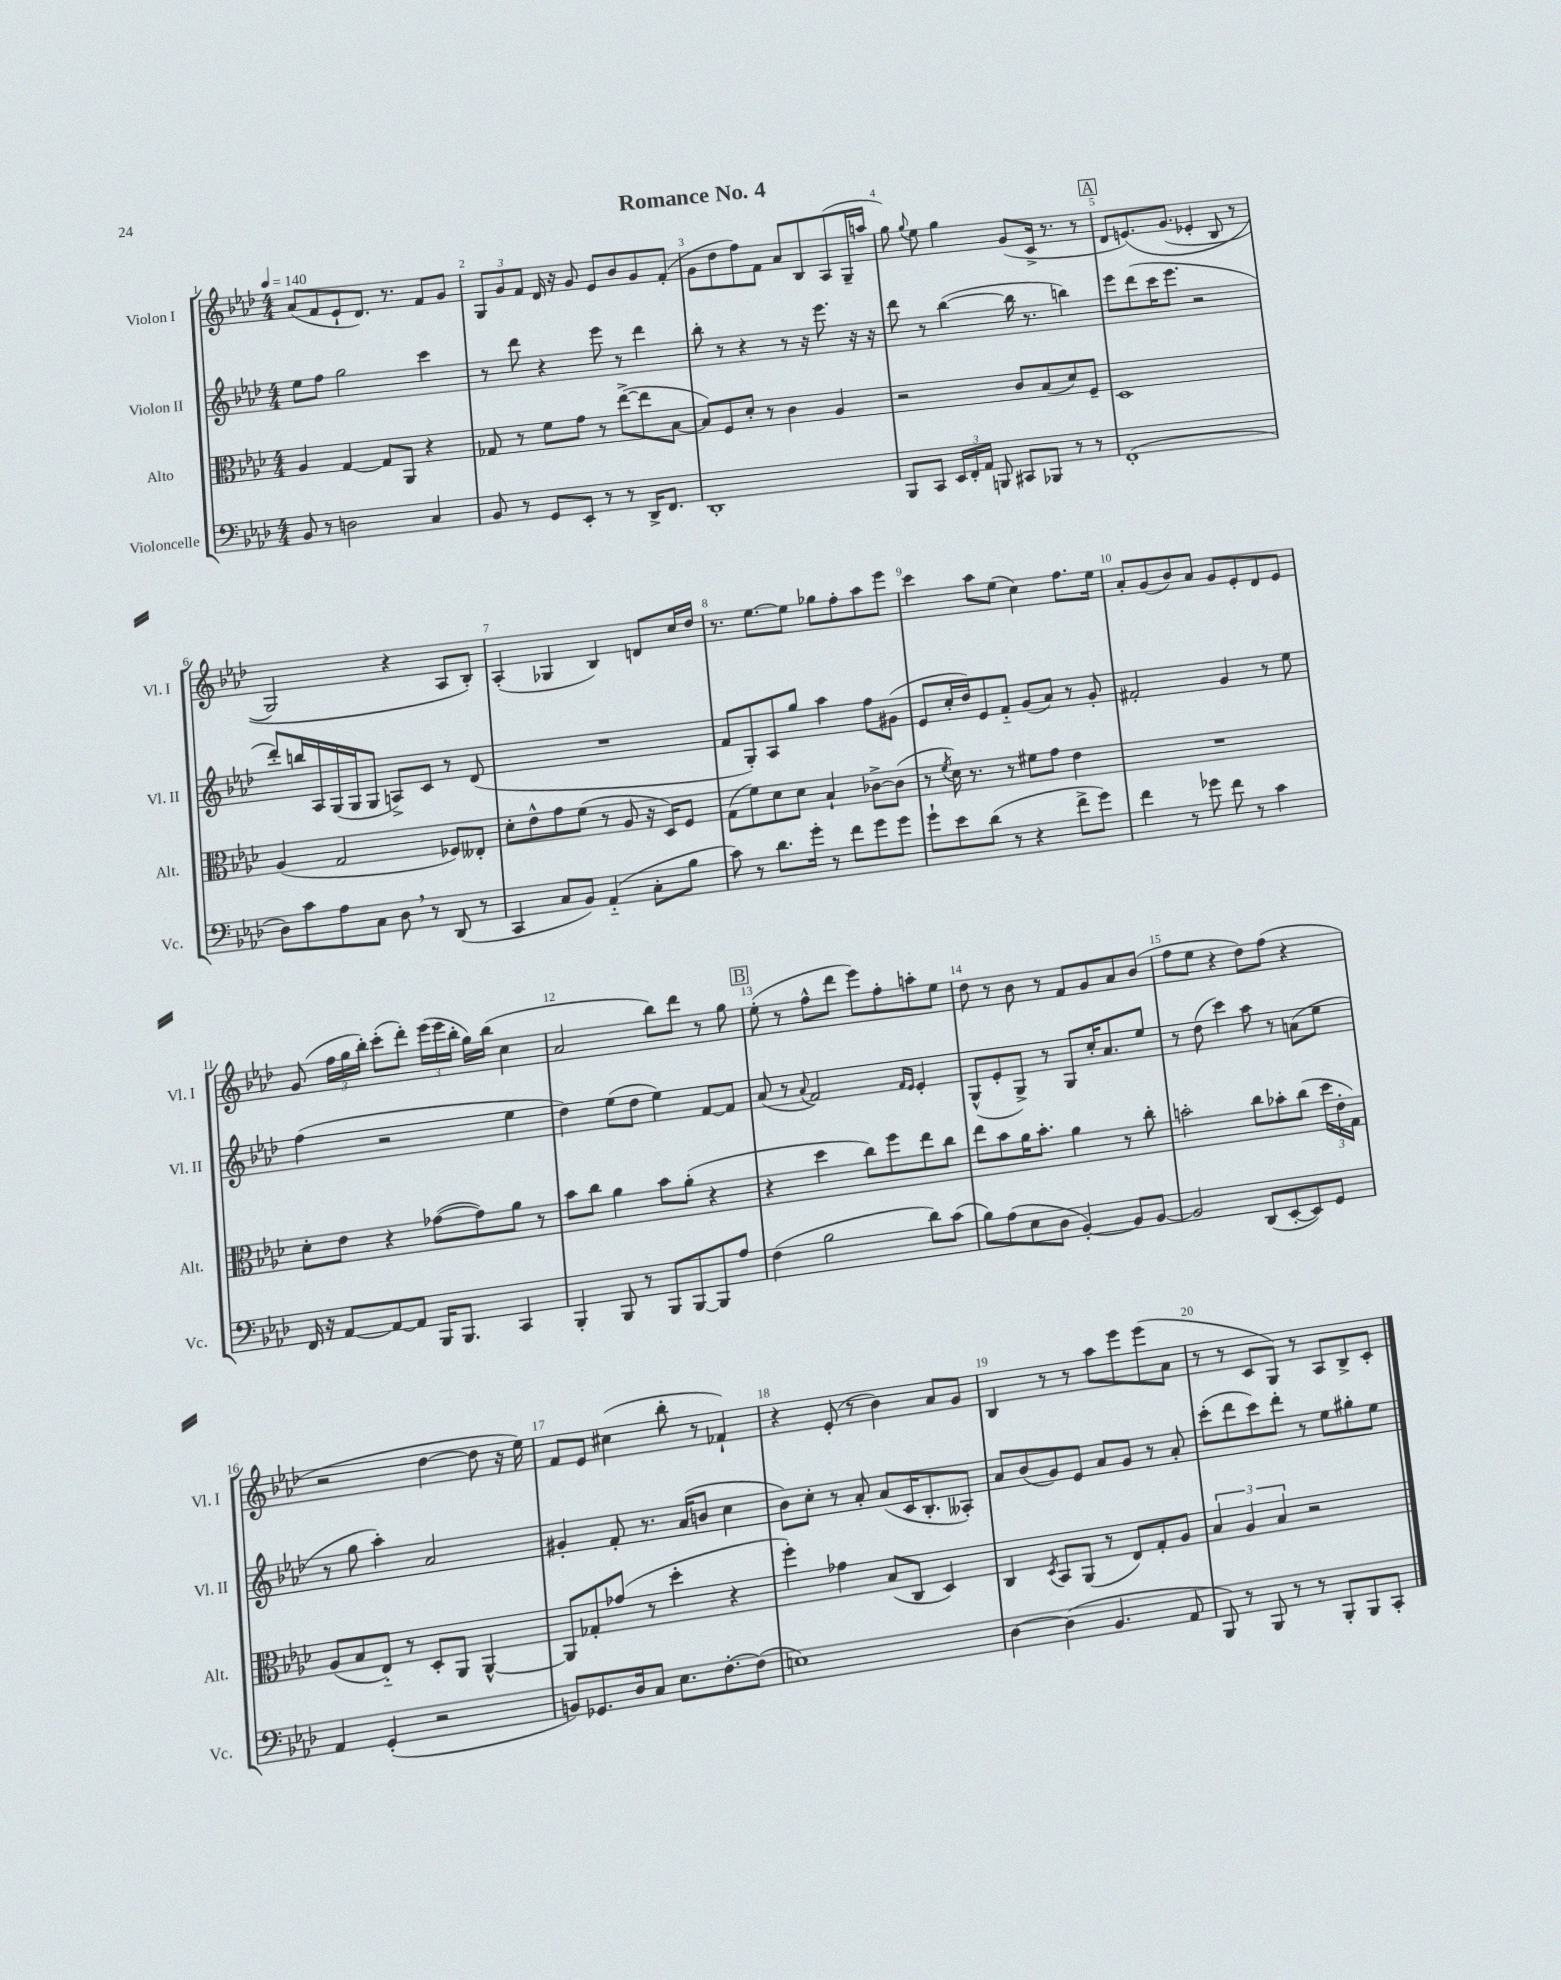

**kern	**kern	**kern	**kern
*staff4	*staff3	*staff2	*staff1
*clefF4	*clefC3	*clefG2	*clefG2
*k[b-e-a-d-]	*k[b-e-a-d-]	*k[b-e-a-d-]	*k[b-e-a-d-]
*M4/4	*M4/4	*M4/4	*M4/4
*MM140	*MM140	*MM140	*MM140
8BB-/	4A-/	8ee-\L	(8a-/L
8r	.	8ff\J	8f/
2D\	[4G/	2gg\	8e-`/
.	.	.	8.d-/J)
.	8G/]L	.	.
.	.	.	8.r
.	8AA-/J	.	.
4C/	4r	4ccc\	8f/L
.	.	.	8g/J
=	=	=	=
8BB-/	8G-/	8r	12G/L
.	.	.	12g/
8r	8r	8ddd-\	.
.	.	.	12f/J
8GG/L	8f\L	4r	16d-/
.	.	.	16r
8EE-'/J	8g\J	.	8g/
8r	8r	8eee-\	8e-/L
8r	([8ee-^\L	8r	8b-/
16DD-^/LK	8ee-\]	4ddd-\	8g/
8.FF/J	.	.	.
.	[8B-\J	.	(8f'/J
=	=	=	=
1DD-'	8B-/]L)	8bb-'\	8g\L
.	8F/	8r	8dd-\
.	8d-'/J	4r	8ff\)
.	8r	.	8f\J
.	4c\	8r	8a-/L
.	.	16r	8B-/
.	.	8.eee-\	.
.	4A-/	.	(8A-/
.	.	16r	16G~/L
.	.	16r	16aa/JJ
=	=	=	=
8BBB-/L	2r	8ddd-\	8gg\)
.	.	.	8qqgg/
8CC/J	.	8r	8ee-\
24EE-/LL	.	([4bb-\	4gg\
24FF'/	.	.	.
24AA-/JJ	.	.	.
8BBB/	.	.	.
8CC#/L	8c/L	16bb-\]	(8g/L
.	.	8.r	.
8BBB-/J	(8B-/	.	16c^/Jk
.	.	.	8.r
8r	8d-/)	4bb\)	.
8r	8F~/J	.	8r
=	=	=	=
(1FF'	1D-	8eee-\L	8d-/L
.	.	(8ddd-\	&(8.e/)
.	.	16ccc\K	.
.	.	8.eee-\J	(8.g/J
.	.	2r	4e-'/
.	.	.	8B-/
.	.	.	8r
=	=	=	=
8D-\L)	(4A-/	8ddd-'/L)	2G/)
8c\	.	16bb/L	.
.	.	16A-/	.
8A-\	2G/	(16G/	.
.	.	16G/J	.
8C\J	.	8G/J	.
8D-\	.	8A^/L)	4r
8r	.	8c/J	.
(8DD-/	8F-/L)	8r	8A-/L
8r	8E--'/J	(8d-/	8B-'/J&)
=	=	=	=
4CC/	8d-'\L	1r	(4A-'/
.	8e-^^\	.	.
8C/L	8g\	.	4G-/
8BB-/J)	(8f\J	.	.
(4AA-'~/	8r	.	4B-/)
.	8A-/	.	.
8C'\L	16r	.	8d/L
.	16D-/LK)	.	.
8B-\J	8F/J	.	16cc/L
.	.	.	16dd-/JJ
=	=	=	=
8c\)	(8G\L	8f/L	8.r
8r	8f\)	8G'/)	.
.	.	.	[8.ee-\L
8.d-\L	8d-\	8A-/	.
.	8d-\J	8gg/J	8ee-\]J
16g'\Jk	.	.	.
8r	4B-`/	4aa-\	8gg-\L
8f\L	.	.	8ff'\
8g\	[8c-^\L	8ff\L	8aa-\
8g\J	(8c-\]J	(8g#\J	8eee-\J
=	=	=	=
8g`\L	8r	8e-/L	4ccc\
.	8qf/	.	.
8e-\	16d-\)	16cc'/L	.
.	8.r	16dd-/J)	.
(8d-\J	.	8e-/	8aa-\L
8r	8r	8f'~/J	(8ee-\J
4r	8f#\L	(8g/L	4cc\)
.	8g\J	8a-/J)	.
8f^\L	4e-\	8r	8.ff\L
8g\J)	.	8g'/	.
.	.	.	16ee-\Jk
=	=	=	=
4f\	1r	2f#'/	8a-'/L
.	.	.	(8g/
8r	.	.	8b-/)
8g-\	.	.	8a-/J
8f\	.	4g/	8g/L
8r	.	.	8e-'/
4c\	.	8r	8d-/
.	.	8ee-\	8e-/J
=	=	=	=
16FF/	8d-'\L	(4ff\	(8g/
16r	.	.	.
[8AA-/L	8e-\J	.	24ff\LL
.	.	.	24gg\
.	.	.	24bb-'\JJ)
8AA-/_	4r	2r	(8ccc'\L
8AA-/]J	.	.	8ddd-'\J)
16BBB-/LK	([8g-\L	.	(24eee-\LL
.	.	.	24eee-\
8.BBB-/J	.	.	.
.	.	.	24bb-'\JJ
.	8g-\])	.	16gg\LL)
.	.	.	(16bb-\JJ
4CC/	8a-\J	4ee-\	4cc\
.	8r	.	.
=	=	=	=
4BBB-'/	8b-\L	4dd-\)	2a-/
.	8cc\J	.	.
8BBB-/	4a-\	(8ee-\L	.
8r	.	8dd-\J	.
8BBB-/L	8b-\L	4ee-\)	8bb-\L)
[8BBB-/	(8a-'\J	.	8ddd-\J
8BBB-/]	4r	[8f/L	8r
8A-/J	.	8f/]J	8gg\
=	=	=	=
(4F\	4r	(8a-/	(8ee-'\
.	.	8r	8r
.	.	8qqa-/	.
2B-\	4dd-\	2f/)	8ff^^\L
.	.	.	8ddd-\J
.	8cc\L)	.	8eee-\L)
.	8ff\	.	8ff'\
.	.	16qqf/LL	.
.	.	16qqe-/JJ	.
8d-\L)	8ee-\	4e-'/	8aa'\
(8c\J	8cc\J	.	8ee-\J
=	=	=	=
8B-\L)	8ee-\L	(8G^^/L	8dd-\
(8A-\	8b-\	8e-'/	8r
8E-\	16a-\K	8G^/J)	8b-\
.	8.b-'\J	.	.
8D-\J	.	8r	8r
[4BB-'/)	4a-\	8G/L	8f/L
.	.	16cc'/K	8g/
.	.	8.a-/	.
8BB-/]L	8r	.	8a-/
[8BB-/J	8cc'\	8ee-/J	(8b-/J
=	=	=	=
2BB-/]	2b'\	8r	8ff\L
.	.	(8dd-\	8ee-\J
.	.	4ccc\)	4r
(8DD-/L	8cc\L	8aa-\	8dd-\L)
[8EE-'/	8b-'\	8r	(8ff\J
8EE-/])	(8cc\J	(8a\L	4r
8GG/J	24dd-\LL	8ee-\J	.
.	24e-'\	.	.
.	24G\JJ)	.	.
=	=	=	=
4AA-/	(8A-/L	8r	2r
.	8B-/	8gg\	.
(4GG'/	8E-'~/J)	4aa-'\)	.
.	8r	.	.
2r	8D-'/L	2a-/	[4dd-\
.	8AA-/J	.	.
.	[4AA-^^/	.	8dd-\]
.	.	.	16r
.	.	.	16ee-\)
=	=	=	=
8BB/L)	8AA-/]L	4g#'/	8f/L
8.GG-/	8G-'/	.	8e-/J
.	(8g-/J	8f'/	(4cc#\
16D-/k	.	.	.
8C/J	8r	8.r	.
8.E-\L	4dd-'\	.	8bb-'\
.	.	(16a-/LK	.
.	.	8b/J	8r
[8.F'\	.	.	.
.	4r	4cc\	4f-`/)
(8F\]J	.	.	.
=	=	=	=
1E)	4ff'\)	8b-\L)	4r
.	.	8cc'\J	.
.	4g-\	8r	(8e-'/
.	.	8a-'/	8r
.	(8B-/L	(8a-/L	4b-\)
.	8C/J	16c/K	.
.	.	8.B-'/	.
.	4D-/)	.	8a-/L
.	.	8A--'/J)	8g/J
=	=	=	=
[4D-\	4C/	8a-/L	4B-/
.	.	(8b-/	.
.	8qD-/	.	.
(4D-\]	8BB-/L	8g/)	8r
.	(8AA-/J	8e-/J	8r
4.BB-/	8r	8a-/L	8aa-\L
.	8E-/L)	8g/J	8eee-\
.	8G'/	8r	(8eee-\
8AA-/	8A-/J	8a-'/	8a-\J
=	=	=	=
8BBB-/)	6B-/	(8ccc'\L	8r
8r	.	8ddd-\	8r
.	6A-/	.	.
8BBB-/	.	8ccc\)	8c/L
.	6B-/	.	.
8r	.	8ddd-'\J	8G/J)
8r	2r	8r	8r
8BBB-'/L	.	8ee-\L	8A-/L
8BBB-/	.	8gg#'\	8B-^/
8CC'/J	.	8ee-\J	8c'/J
==	==	==	==
*-	*-	*-	*-
